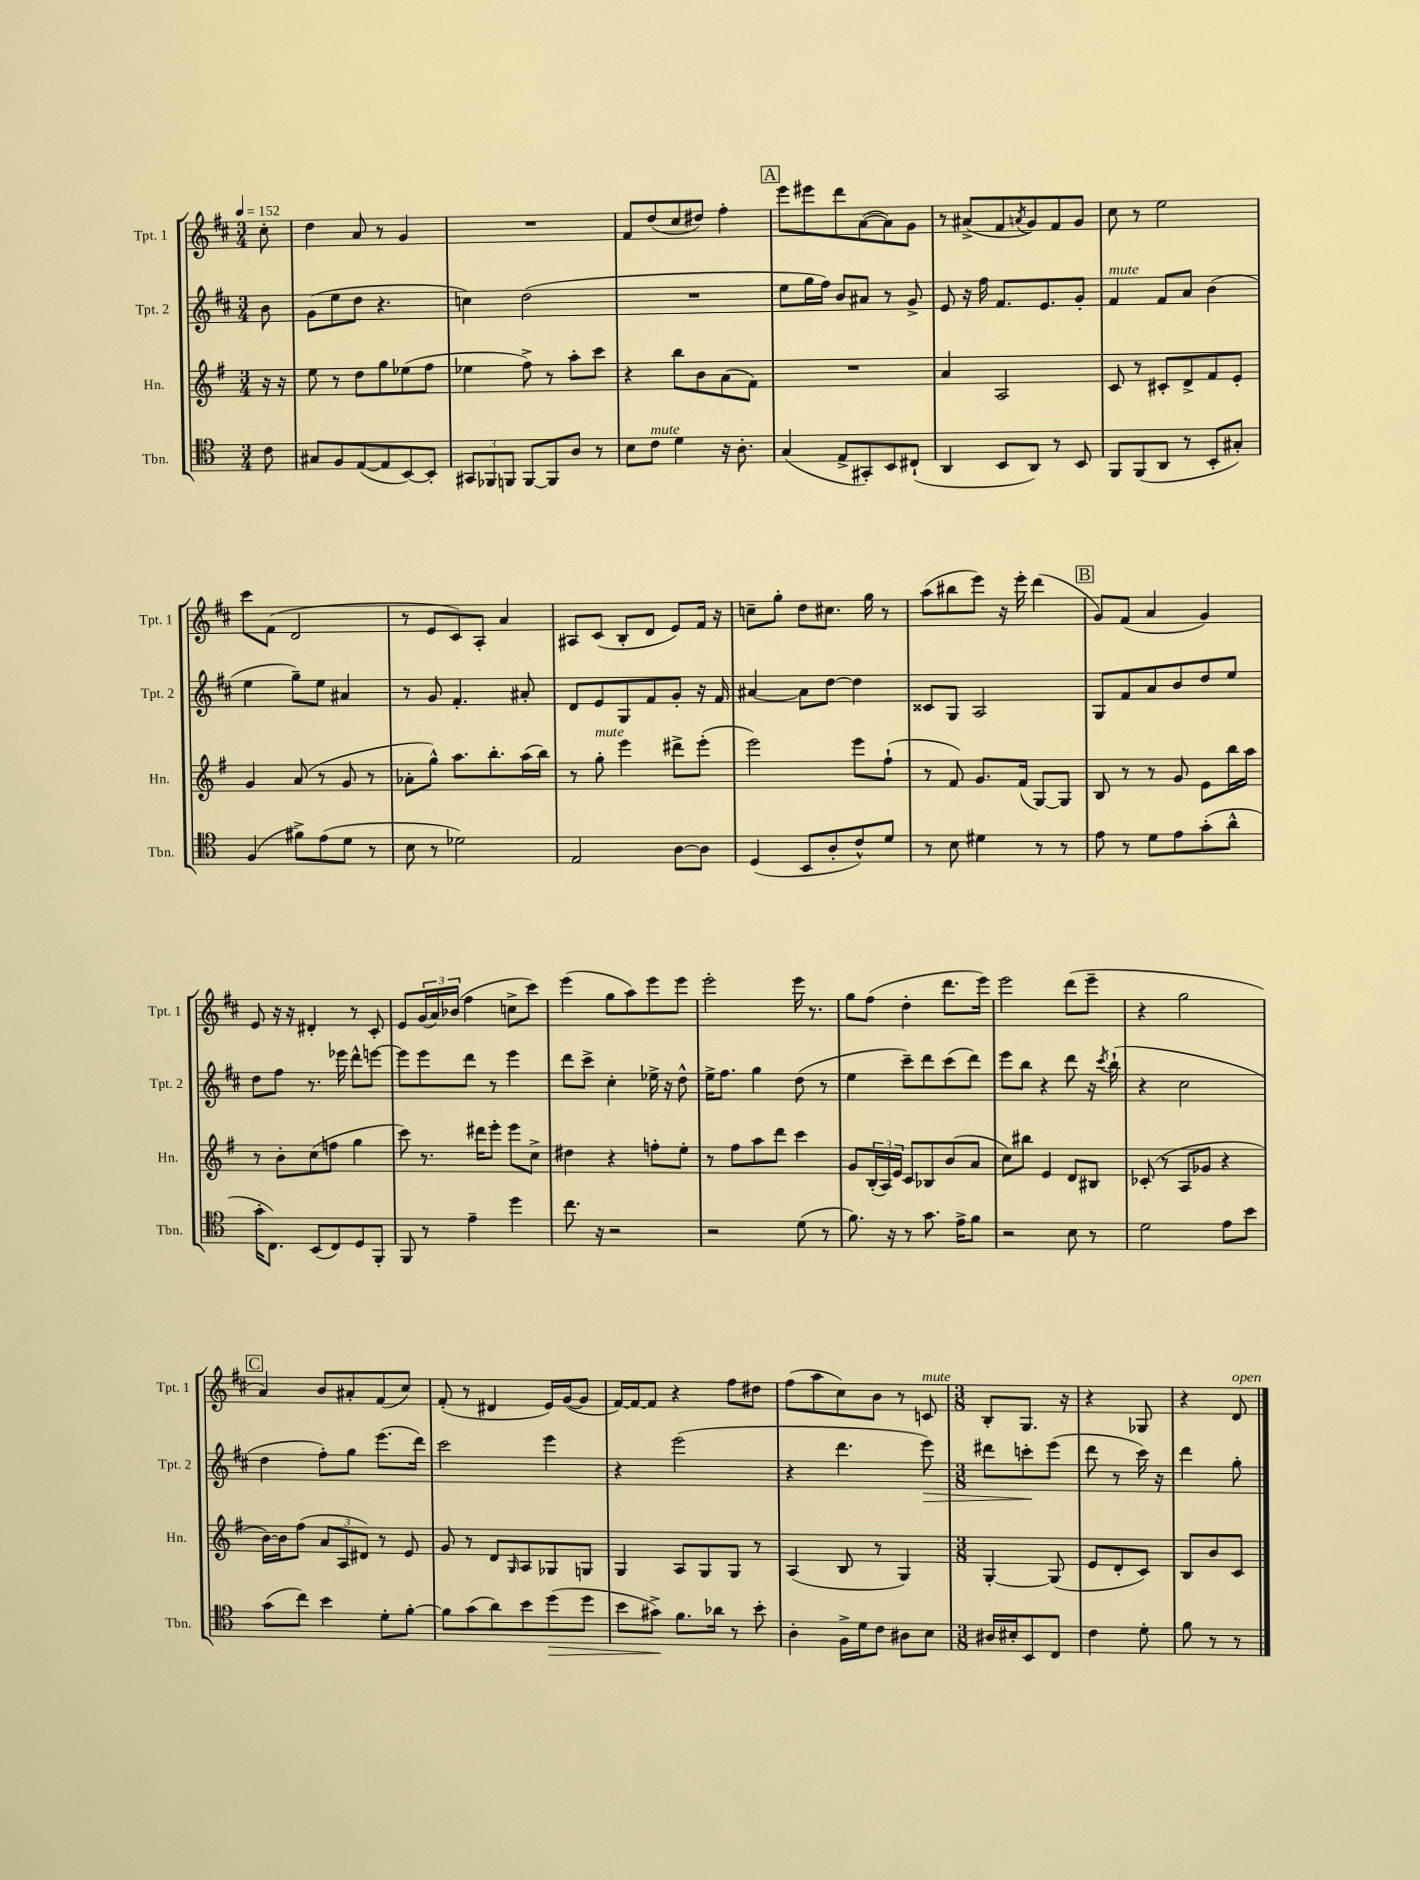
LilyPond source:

<<
\new StaffGroup <<
\new Staff = "s0" \with { instrumentName = "Tpt. 1" shortInstrumentName = "Tpt. 1" } {
    \clef treble \key d \major \numericTimeSignature \time 3/4 \partial 8 \tempo 4 = 152
    cis''8-. |
    d''4 a'8 r8 g'4 |
    R2. |
    fis'8 d''8( cis''8 dis''8) fis''4-. |
    \mark \markup { \box "A" } e'''8 eis'''8 d'''8 a'8~( a'8) g'8 |
    r8 ais'8->( fis'8 \acciaccatura { a'8 } g'8) fis'8 g'8 |
    cis''8 r8 e''2 |
    cis'''8 fis'8( d'2 |
    r8 e'8 cis'8) a8-. a'4 |
    ais8 cis'8( b8-. d'8 e'8) fis'16 r16 |
    c''8-- g''8-. d''8 cis''8. g''16 r8 |
    a''8( bis''8 e'''8) r16 e'''16-. d'''4( |
    \mark \markup { \box "B" } g'8) fis'8( a'4 g'4) |
    e'8 r16 r16 dis'4-. r8 cis'8-. |
    e'8 \tuplet 3/2 { g'16( a'16) bes'16( } fis''4 c''8-> cis'''8) |
    e'''4( g''8 a''8) e'''8 e'''8 |
    e'''2-. e'''16 r8. |
    g''8 fis''8( d''4-. d'''8. e'''16) |
    e'''2 d'''8( e'''8-- |
    r4 g''2 |
    \mark \markup { \box "C" } a'4) b'8 ais'8-. fis'8( cis''8) |
    fis'8-.( r8 dis'4 e'16) g'16~( g'8 |
    fis'16~) fis'16~ fis'8 r4 fis''8 dis''8 |
    fis''8( a''8 cis''8) b'8 r8 c'8^\markup { \italic "mute" } |
    \numericTimeSignature \time 3/8 b8-. g8. r16 |
    r4 ges8 |
    r4 d'8^\markup { \italic "open" } \bar "|." |
}
\new Staff = "s1" \with { instrumentName = "Tpt. 2" shortInstrumentName = "Tpt. 2" } {
    \clef treble \key d \major \numericTimeSignature \time 3/4 \partial 8
    b'8 |
    g'8( e''8 d''8 r4. |
    c''4) d''2( |
    R2. |
    \mark \markup { \box "A" } e''8 g''16 fis''16) b'8 ais'8 r8 g'8-> |
    e'8 r16 fis''16 fis'8. e'8. g'8-. |
    fis'4^\markup { \italic "mute" } fis'8 a'8 b'4( |
    e''4 g''8--) e''8 ais'4 |
    r8 g'8 fis'4.-. ais'8-. |
    d'8 e'8 g8 fis'8 g'8-. r16 fis'16 |
    ais'4~ ais'8 d''8~ d''4 |
    cisis'8 g8 a2 |
    \mark \markup { \box "B" } g8 fis'8 a'8 b'8 d''8 e''8 |
    d''8 fis''8 r8. ees'''16 d'''8-^ e'''8~ |
    e'''8 e'''8 d'''8 r8 e'''4 |
    d'''8 cis'''8-> cis''4-. ees''16-> r16 d''8-^ |
    e''16-> fis''8. g''4 d''8( r8 |
    e''4 cis'''8--) d'''8 cis'''8( d'''8) |
    e'''8 b''8 r4 d'''8 r16 \acciaccatura { cis'''8 } b''16-!( |
    r4 cis''2 |
    \mark \markup { \box "C" } d''4 fis''8-.) g''8 e'''8.( d'''16) |
    cis'''2 e'''4 |
    r4 e'''2( |
    r4 d'''4. e'''8\>) |
    \numericTimeSignature \time 3/8 dis'''8 c'''8-.\! e'''8( |
    d'''8 r8 cis'''16) r16 |
    d'''4 g''8-. \bar "|." |
}
\new Staff = "s2" \with { instrumentName = "Hn." shortInstrumentName = "Hn." } {
    \clef treble \key g \major \numericTimeSignature \time 3/4 \partial 8
    r16 r16 |
    e''8 r8 d''8 g''8 ees''8( fis''8 |
    ees''4 fis''8->) r8 a''8-. c'''8 |
    r4 b''8 b'8 a'8( fis'8) |
    \mark \markup { \box "A" } R2. |
    a'4 a2 |
    c'8 r8 cis'8-. d'8-> fis'8 e'8-. |
    g'4 a'8( r8 g'8 r8 |
    aes'8-. g''8-^) a''8. b''8.-. a''16( b''16) |
    r8 g''8-.^\markup { \italic "mute" } e'''4 dis'''8-> e'''8-.( |
    e'''2) e'''8 fis''8-!( |
    r8 fis'8) g'8. fis'16( g8~) g8 |
    \mark \markup { \box "B" } b8 r8 r8 g'8 e'8 b''16 a''16 |
    r8 b'8-. c''8( f''8 g''4 |
    c'''8) r8. dis'''16 e'''8-. e'''8 c''8-> |
    dis''4 r4 f''8-. e''8-. |
    r8 fis''8 a''8 d'''8 c'''4 |
    g'8 \tuplet 3/2 { b16-.( a16) e'16 } c'8 bes8 b'8( a'8 |
    c''8) bis''8 e'4 d'8 bis8 |
    ces'8-.( r8 a8 ges'8 r4 |
    \mark \markup { \box "C" } b'16~) b'16 fis''8( \tuplet 3/2 { a'8 a8 dis'8) } r8 e'8 |
    g'8 r8 d'8 \grace { g16 } a8 ges8 g8 |
    g4 a8 g8 g8 r8 |
    a4( b8 r8 g4) |
    \numericTimeSignature \time 3/8 g4~-. g8( |
    e'8 d'8-. c'8) |
    b8 b'8 c'8 \bar "|." |
}
\new Staff = "s3" \with { instrumentName = "Tbn." shortInstrumentName = "Tbn." } {
    \clef tenor \key c \major \numericTimeSignature \time 3/4 \partial 8
    c'8 |
    gis8 f8 e8~( e8 b,8~) b,8-. |
    \tuplet 3/2 { gis,8 fes,8 f,8 } f,8~ f,8 a8 r8 |
    b8 c'8^\markup { \italic "mute" } d'4 r16 a8.-. |
    \mark \markup { \box "A" } g4( e8-> gis,8-.) b,8 cis8-!( |
    a,4 b,8 a,8) r8 b,8 |
    f,8 f,8( a,8 r8 b,8-. gis8-.) |
    f4( fis'8->) e'8( d'8 r8 |
    b8 r8 des'2) |
    e2 a8~ a8 |
    d4( b,8 a8-. c'8-^) d'8 |
    r8 b8 dis'4 r8 r8 |
    \mark \markup { \box "B" } e'8 r8 d'8 e'8 g'8-.( a'8-^ |
    g'16-. c8.) b,8( c8) d8 f,8-. |
    f,8 r8 e'4-- d''4 |
    c''8. r16 r2 |
    r2 d'8( r8 |
    f'8.) r16 r8 g'8. e'16-> f'8 |
    r2 b8 r8 |
    d'2 e'8 b'8 |
    \mark \markup { \box "C" } g'8( c''8) b'4 d'8-. f'8~-. |
    f'8 g'8( a'8) b'8 d''8\>( d''8 |
    b'8 gis'8->\!) f'8. aes'16 r8 b'8-. |
    a4-. f16-> d'16 c'8 ais8 b8 |
    \numericTimeSignature \time 3/8 ais16 bis16-. b,8 c8 |
    c'4 d'8-. |
    f'8 r8 r8 \bar "|." |
}
>>
>>
\layout { \context { \Score \remove "Bar_number_engraver" } }
